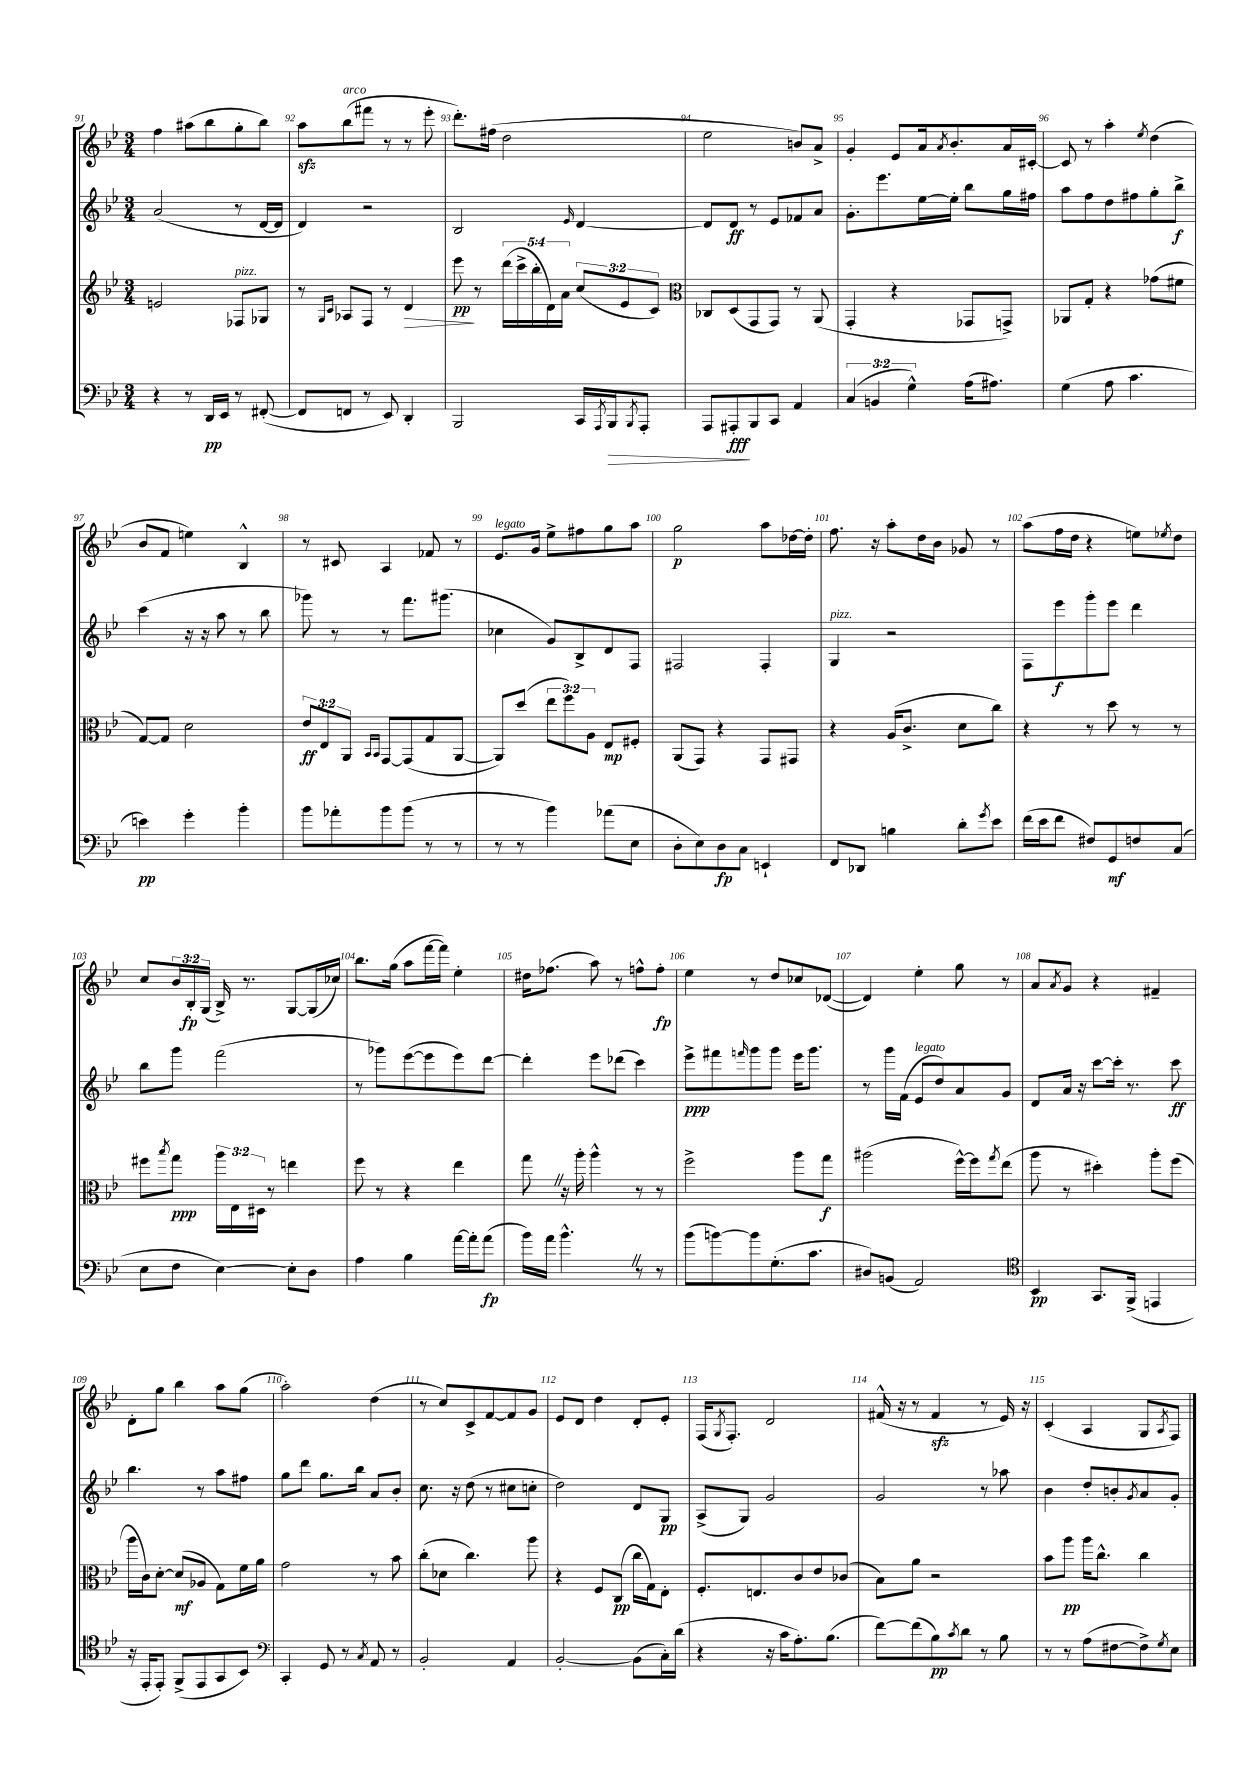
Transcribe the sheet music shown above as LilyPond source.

<<
\new StaffGroup <<
\new Staff = "s0" {
    \clef treble \key bes \major \numericTimeSignature \time 3/4 \override Staff.TupletNumber.text = #tuplet-number::calc-fraction-text
    f''4 ais''8( bes''8 g''8-. bes''8) |
    a''8\sfz bes''8^\markup { \italic "arco" }( fis'''8 r8 r8 ees'''8-. |
    d'''8.-.) fis''16( d''2 |
    ees''2 b'8) a'8-> |
    g'4-. ees'8 a'16 \acciaccatura { a'8 } bes'8.-. a'16 cis'16~-. |
    cis'8 r8 a''4-. \acciaccatura { ees''8 } d''4( |
    bes'8 f'8 e''4) bes4-^ |
    r8 cis'8 a4 fes'8 r8 |
    ees'8.^\markup { \italic "legato" } g'16 ees''8-> fis''8 g''8 a''8 |
    g''2\p a''8 des''16~ des''16-. |
    f''8. r16 a''8-. d''16 bes'16 ges'8 r8 |
    a''8( f''16 d''16 r4 e''8) \acciaccatura { ees''8 } d''8 |
    c''8 \tuplet 3/2 { bes'16 bes16-.\fp g16( } bes16->) r8. g8~ g16( ces''16) |
    bes''8. g''16( a''8 f'''16~ f'''16) ees''4-. |
    dis''16 fes''8.( a''8) r8 f''8-^ f''8-.\fp |
    ees''4 r8 d''8 ces''8 des'8~( |
    des'4) ees''4-. g''8 r8 |
    a'8 \acciaccatura { a'8 } g'8 r4 fis'4-- |
    d'8-. g''8 bes''4 a''8 g''8( |
    a''2-.) d''4( |
    r8 c''8) c'8-> f'8~ f'8 g'8 |
    ees'8 d'8 d''4 d'8-. ees'8-. |
    f16( \acciaccatura { g8 } f8.-.) d'2 |
    fis'16-^( r16 r8 fis'4\sfz r8 ees'16) r16 |
    c'4-.( a4 g8 \acciaccatura { a8 } f8) \bar "|." |
}
\new Staff = "s1" {
    \clef treble \key bes \major \numericTimeSignature \time 3/4
    a'2( r8 d'16~ d'16 |
    d'4) r2 |
    bes2 \grace { ees'16 } d'4~ |
    d'8 d'8\ff r8 ees'8 fes'8 a'8 |
    g'8.-. ees'''8. ees''16~ ees''16-. bes''8 g''16 fis''16 |
    a''8 f''8 d''8 fis''8 g''8-. bes''8->\f |
    c'''4( r16 r16 a''8 r8 bes''8 |
    ges'''8) r8 r8 f'''8. gis'''8.( |
    ces''4 g'8) bes8-> d'8 f8 |
    fis2 fis4-. |
    g4^\markup { \italic "pizz." } r2 |
    f8 ees'''8\f g'''8-. ees'''8 d'''4 |
    bes''8 g'''8 f'''2( |
    r8 ges'''8) ees'''8~( ees'''8 ees'''8) d'''8~ |
    d'''4-. ees'''8 des'''8( c'''4) |
    ees'''8->\ppp fis'''8 \grace { f'''16 } g'''8 g'''8 ees'''16 g'''8. |
    r8 g'''16 f'16( ees'8^\markup { \italic "legato" } d''8) a'8 g'8 |
    d'8 a'16 r16 c'''8~ c'''16-. r8. c'''8\ff |
    bes''4. r8 a''8 fis''8 |
    g''8 d'''8 g''8. bes''16 a'8 bes'8-. |
    c''8. r16 d''8( r8 cis''8 c''8-. |
    d''2) d'8 g8\pp |
    a8->( g8) g'2 |
    g'2 r8 aes''8 |
    bes'4 d''8-. b'8-. \acciaccatura { g'8 } a'8 g'8-. \bar "|." |
}
\new Staff = "s2" {
    \clef treble \key bes \major \numericTimeSignature \time 3/4 \override Staff.TupletNumber.text = #tuplet-number::calc-fraction-text
    e'2 fes8^\markup { \italic "pizz." } ges8 |
    r8 \grace { g16 c'16 } aes8 f8 r8 d'4\> |
    ees'''8\pp\! r8 \tuplet 5/4 { d'''16( c'''16-> bes''16-. d'16) a'16 } \tuplet 3/2 { c''8( ees'8 c'8) } |
    \clef alto ces8 d8( g,8 g,8) r8 a,8( |
    g,4-. r4 ges,8 g,8->) |
    aes,8 g8-. r4 ges'8( fis'8 |
    g8~) g8 d'2 |
    \tuplet 3/2 { ees'8\ff ees8 a,8 } \grace { bes,16 bes,16 } g,8~ g,8( g8 a,8~ |
    a,8) d''8( \tuplet 3/2 { ees''8 f''8) a8 } ees8\mp fis8-. |
    a,8( g,8) r4 g,8 gis,8 |
    r4 a16( c'8.-> d'8 c''8) |
    r4 r8 d''8 r8 r8 |
    fis''8 \acciaccatura { bes''8 } g''8\ppp \tuplet 3/2 { a''16 ees16 dis16 } r8 e''4 |
    f''8 r8 r4 ees''4 |
    g''8 \once \override BreathingSign.text = \markup { \musicglyph "scripts.caesura.straight" } \breathe r16 a''16-. a''4-^ r8 r8 |
    f''2-> a''8 g''8\f |
    ais''2( f''16~-^) f''16 \acciaccatura { g''8 } ees''8( |
    a''8 r8 dis''4-.) a''8-. f''8( |
    a''16 c'16) d'8~-. d'8\mf( aes8 g8) f'16 a'16 |
    g'2 r8 bes'8 |
    c''8-.( des'8 c''4.) a''8 |
    r4 f8 c8\pp( c''16 g16) ees8-. |
    f8.-. e8. c'8 ees'8 ces'8( |
    bes8) a'8 r2 |
    bes'8 a''8\pp a''16 c''8.-^ c''4 \bar "|." |
}
\new Staff = "s3" {
    \clef bass \key bes \major \numericTimeSignature \time 3/4 \override Staff.TupletNumber.text = #tuplet-number::calc-fraction-text
    r4 r8 d,16\pp ees,16 r8 fis,8~-.( |
    fis,8 f,8 r8 ees,8) d,4-. |
    bes,,2 c,16 \acciaccatura { a,,8 } bes,,16\> \acciaccatura { bes,,8 } a,,8-. |
    a,,8 ais,,8-.\fff\! bes,,8 c,8 a,4 |
    \tuplet 3/2 { c4( b,4 g4-^) } a16( ais8.) |
    g4( a8 c'4. |
    e'4\pp) g'4-. bes'4-. |
    bes'8 aes'8-. bes'8 bes'8( r8 r8 |
    r8 r8 bes'4) aes'8( ees8 |
    d8-. ees8) d8\fp c8 e,4-! |
    f,8 des,8 b4 d'8-. \acciaccatura { g'8 } ees'8 |
    f'16( ees'16 f'8 fis8) g,8\mf f8 c8( |
    ees8 f8 ees4~) ees8-. d8 |
    a4 bes4 a'16~ a'16-. a'8\fp( |
    bes'16) a'16 bes'4.-^ \once \override BreathingSign.text = \markup { \musicglyph "scripts.caesura.straight" } \breathe r8 r8 |
    bes'8( b'8~) b'8 g8.-.( c'8. |
    dis8) b,8( a,2) |
    \clef tenor bes,4\pp g,8. f,16->( e,4 |
    r16 ees,16-. ees,8-.) f,8->( ees,8 g,8 bes,8) |
    \clef bass c,4-. g,8 r8 \acciaccatura { c8 } a,8 r8 |
    bes,2-. a,4 |
    bes,2~-. bes,8( c16-.) d'16( |
    r4 r16 c'16 a8.-.) bes8.( |
    f'8~) f'8( bes8\pp) \acciaccatura { c'8 } d'8 r8 bes8 |
    r8 r8 a8( fis8~ fis8->) \acciaccatura { g8 } ees8 \bar "|." |
}
>>
>>
\layout { \context { \Score currentBarNumber = #91 \override BarNumber.break-visibility = ##(#f #t #t) barNumberVisibility = #all-bar-numbers-visible } }
